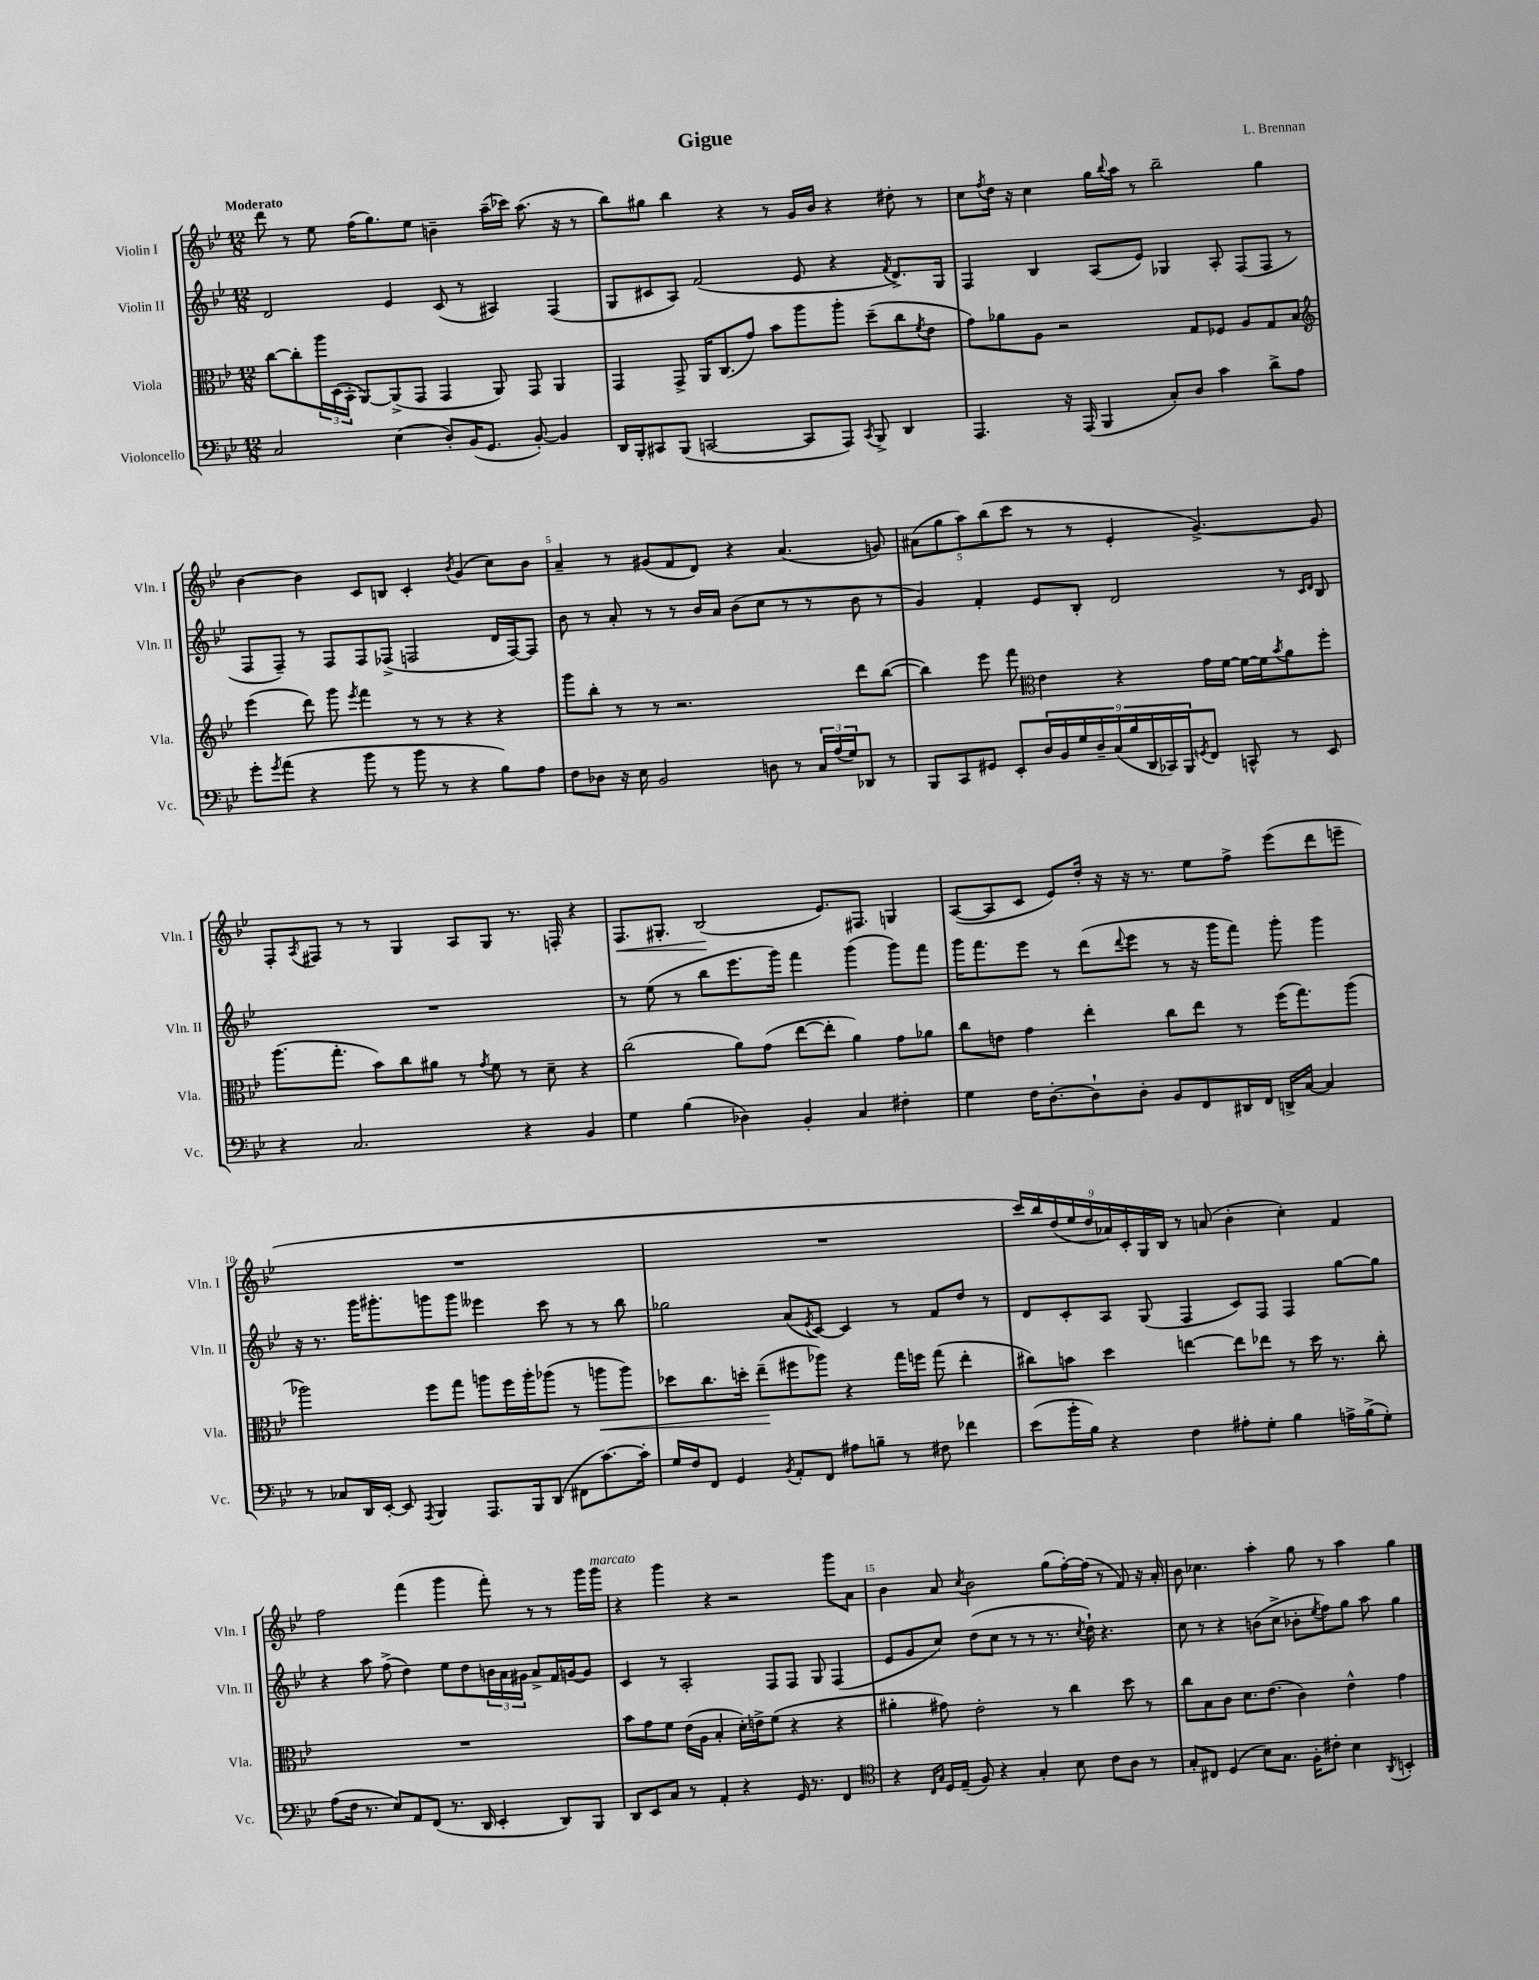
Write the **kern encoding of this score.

**kern	**kern	**kern	**kern
*staff4	*staff3	*staff2	*staff1
*clefF4	*clefC3	*clefG2	*clefG2
*k[b-e-]	*k[b-e-]	*k[b-e-]	*k[b-e-]
*M12/8	*M12/8	*M12/8	*M12/8
2C	[8cc	2d	8ddd
.	8cc']	.	8r
.	24aa	.	8ee-
.	(24D	.	.
.	24BB-'	.	.
.	[8AA)	.	(16ff
.	.	.	8.gg)
(4E-	(8AA^]	4e-	.
.	8GG	.	8ee-
8D')	4GG	(8c	4b~
(16BB-	.	8r	.
8.GG	.	.	.
.	8AA)	4A#)	(16aa~
.	.	.	16ccc-)
[8BB-')	8GG	.	(8.aa
4BB-]	4AA	(4F	.
.	.	.	16r
.	.	.	8r
=	=	=	=
16DD	4GG	8G	8bb-)
16BBB-'	.	.	.
8CC#	.	8c#	8gg#
(8BBB-	8GG^	8A)	4bb-
[2CC	16AA	(2f	.
.	(8.C	.	.
.	.	.	4r
.	8g)	.	.
.	8b-	.	8r
8CC]	8aa	8e-	16g
.	.	.	16b-
8AAA)	8aa'	4r	4r
8qCC	.	.	.
8BBB-^	(8dd~	.	.
.	.	8qf	.
4DD	8cc	8.d^)	8dd#'
.	8qf	.	.
.	8e-	.	8r
.	.	16G	.
=	=	=	=
4.AAA	8g)	4F	8cc
.	.	.	8qff
.	8a-	.	16dd
.	.	.	16r
.	8A	4B-	4cc
16r	2r	.	.
(16AAA	.	.	.
4BBB-	.	(8A	16gg
.	.	.	8qqbb-
.	.	.	16aa
.	.	8e-)	8r
8C')	.	4G-	2bb-~
8D	8G	.	.
4c	8F-	8A'	.
.	8A	(8F	.
8d^	8G	8F	4gg
8A	8B-	8r	.
=	=	=	=
*	*clefG2	*	*
8g'	(4eee-	8F	[4b-
8qg	.	.	.
(8a	.	8F~)	.
4r	8ddd)	8r	4b-]
.	8ggg	8F	.
.	8qeee-	.	.
8b-	4fff	8F	8c
8r	.	(8F-^	8B
8b-	8r	2F	4c'
8r	8r	.	.
.	.	.	8qb-
4r	4r	.	(4g
8B-)	4r	16d	8cc)
.	.	[16F)	.
8A	.	8F]	8b-
=	=	=	=
8F	8ggg	8b-	4a~
8D-	8bb-'	8r	.
16r	8r	8a'	8r
16E-	.	.	.
2BB-	8r	8r	(8g#
.	2.r	8r	8f
.	.	16b-	8d)
.	.	16a	.
.	.	(8b-	4r
8D	.	8cc	.
8r	.	8r	(4.a
24C	.	8r	.
(24A	.	.	.
24G)	.	.	.
8DD-	8ddd	8b-	.
8r	([8bb-	8r	8g)
=	=	=	=
8BBB-	4bb-])	4g)	(10a#
.	.	.	10gg
8CC	.	.	.
.	.	.	10aa)
8GG#	8eee-	4f'	.
.	.	.	(10bb-
8EE-'	8fff	.	.
.	.	.	10ccc
*	*clefC3	*	*
18D	4e-	8e-	8r
18BB-	.	.	.
18G	.	.	.
.	.	8B-'	8r
18D~	.	.	.
(18C	.	.	.
.	4r	2d	4e-'
18B-	.	.	.
18DD	.	.	.
18CC-)	.	.	.
18BBB-	.	.	.
8qGG	.	.	.
8FF	16g	.	[4.g^)
.	[16f	.	.
8CC^^	16f_	.	.
.	16f]	.	.
.	8qb-	.	.
8r	8a	8r	.
.	.	16qqc	.
.	.	16qqd	.
8EE-	8ff'	8B-	8g]
=	=	=	=
4r	(8.aa	1.r	8F'
.	.	.	8qA
.	.	.	8F#
.	8.gg'	.	.
2.C	.	.	8r
.	8b-)	.	8r
.	8cc	.	4G
.	8a#	.	.
.	8r	.	8A
.	8qg	.	.
.	8f	.	8G
4r	8r	.	8.r
.	8d~	.	.
.	.	.	16F'
4BB-	4r	.	4r
=	=	=	=
4G	(2cc	8r	8.F
.	.	(8ee-	.
.	.	.	8.G#'
(4B-	.	8r	.
.	.	8bb-	(2B-
4D-)	8a)	8.eee-	.
.	(8g	.	.
.	.	16ggg)	.
4BB-'	[8ee-	4fff	.
.	8ee-']	.	8.e-)
4C	4a)	(4ggg	.
.	.	.	8.F#
4F#'	8g	8ggg)	4G
.	8a-	8fff	.
=	=	=	=
4G	8cc	16ggg	([8A
.	.	8.fff	.
.	8e	.	8A]
16F	4g	8eee-	8c
[8.D'	.	.	.
.	.	8r	8e-)
8D`]	4ee-'	(8ddd	16dd'
.	.	.	16r
.	.	8qqddd	.
8D'	.	8eee-	16r
.	.	.	8.r
8BB-	8cc	8r	.
8FF	8ee-	16r	8ee-
.	.	16ggg	.
16DD#	8r	8fff)	8ff^
16FF	.	.	.
16DD^	(16ff	8ggg'	(8eee-
[16C	8.gg)	.	.
4C]	.	4ggg	8ddd
.	(8aa	.	8eee~
=	=	=	=
8r	2aa-)	16r	1.r
.	.	8.r	.
8C-	.	.	.
16DD	.	16ggg	.
[16EE-'	.	8.ggg#'	.
8EE-]	.	.	.
8qAAA	.	.	.
4BBB-	8ff	8ggg	.
.	8gg	8ggg	.
8.AAA	8aa	4eee--	.
.	16ff	.	.
16BBB-	16aa'	.	.
(8DD	(8aa-	8ccc	.
8FF#	8r	8r	.
[8.c)	8aa	8r	.
.	8aa)	8bb-	.
16c']	.	.	.
=	=	=	=
16G	8dd-	2gg-	1.r
16F	.	.	.
8FF	8.cc	.	.
4GG	.	.	.
.	16dd'	.	.
.	(8ee-~	.	.
8qBB-	.	.	.
8AA'	8ff#	(8a	.
.	.	8qe-	.
8FF	8aa-)	[8c)	.
8A#	4r	4c]	.
8B~	.	.	.
8r	16gg	8r	.
.	16ff	.	.
8F#	(8gg	8f	.
4f-	4ee-'	8dd	.
.	.	8r	.
=	=	=	=
(8e-	8cc#)	8d	18ccc)
.	.	.	18bb-
.	.	.	(18dd
16b-'	8b	8c'	.
.	.	.	18ee-
16B-)	.	.	.
.	.	.	18dd
4r	4dd	8A	.
.	.	.	18a-)
.	.	.	18c'
.	.	(8G	.
.	.	.	18G
.	.	.	18B-
4F	[4ee	4F	8r
.	.	.	(8a
8A#'	8ee]	8c)	4b-'
8G'	8ee-	8F	.
4B-	8r	4F	4cc')
.	16dd	.	.
.	8.r	.	.
16A^	.	[8gg	4f
(16B-^	.	.	.
8G')	8cc#'	8gg]	.
=	=	=	=
(8A	1.r	4r	2ff
16F	.	.	.
8.r	.	.	.
.	.	8aa	.
8E-)	.	(8ff^	.
8AA	.	4dd)	(4fff
(8FF	.	.	.
8.r	.	8ee-	4ggg
.	.	8dd	.
16DD	.	.	.
4EE-'	.	24b	8fff')
.	.	24a	.
.	.	24g#	.
.	.	8a^	8r
8DD)	.	16f	8r
.	.	[16g	.
8BBB-	.	8g]	16ggg
.	.	.	16ggg
=	=	=	=
8DD	8b-	4c	4r
8EE-	8g	.	.
8C	8f	8r	4ggg
8r	(16e-	2A'	.
.	16A	.	.
4AA'	4B-'	.	4r
4r	16d')	.	2r
.	16e^	.	.
.	(8f	8F	.
16GG	4r	8F	.
8.r	.	.	.
.	.	8G	.
4FF	4r	(4F	8ggg
.	.	.	8a
=	=	=	=
*clefC4	*	*	*
4r	4a#'	8e-	4b-
.	.	8g	.
16qqC	.	.	.
16qqG	.	.	.
16D	8g#)	8cc)	8a
(16E-~	.	.	.
.	.	.	8qcc
8F)	2e-'	(8dd	2b-
4r	.	8cc	.
.	.	8r	.
4G'	.	8r	.
.	8r	8.r	(8gg
8B-	4cc	.	[16ff')
.	.	8qcc	.
.	.	16dd`)	(16ff]
8c	.	4.r	8r
8A	8dd	.	8f)
8r	8r	.	16r
.	.	.	16a'
=	=	=	=
8G'	8cc	8cc	8b-
8C#	8B-	8r	4.cc-
(4D	8c	4r	.
.	8.d	.	.
8B-)	.	(8b	4aa'
.	(8.e-	.	.
8.G	.	8cc^	.
.	4c)	8b-'	8gg
16F'	.	.	.
.	.	8qee-	.
8c#'	.	8ff)	8r
4B-	4e-^^	8gg	4aa
.	.	8aa	.
8qAA	.	.	.
4BB'	4g	4gg	4gg
==	==	==	==
*-	*-	*-	*-
